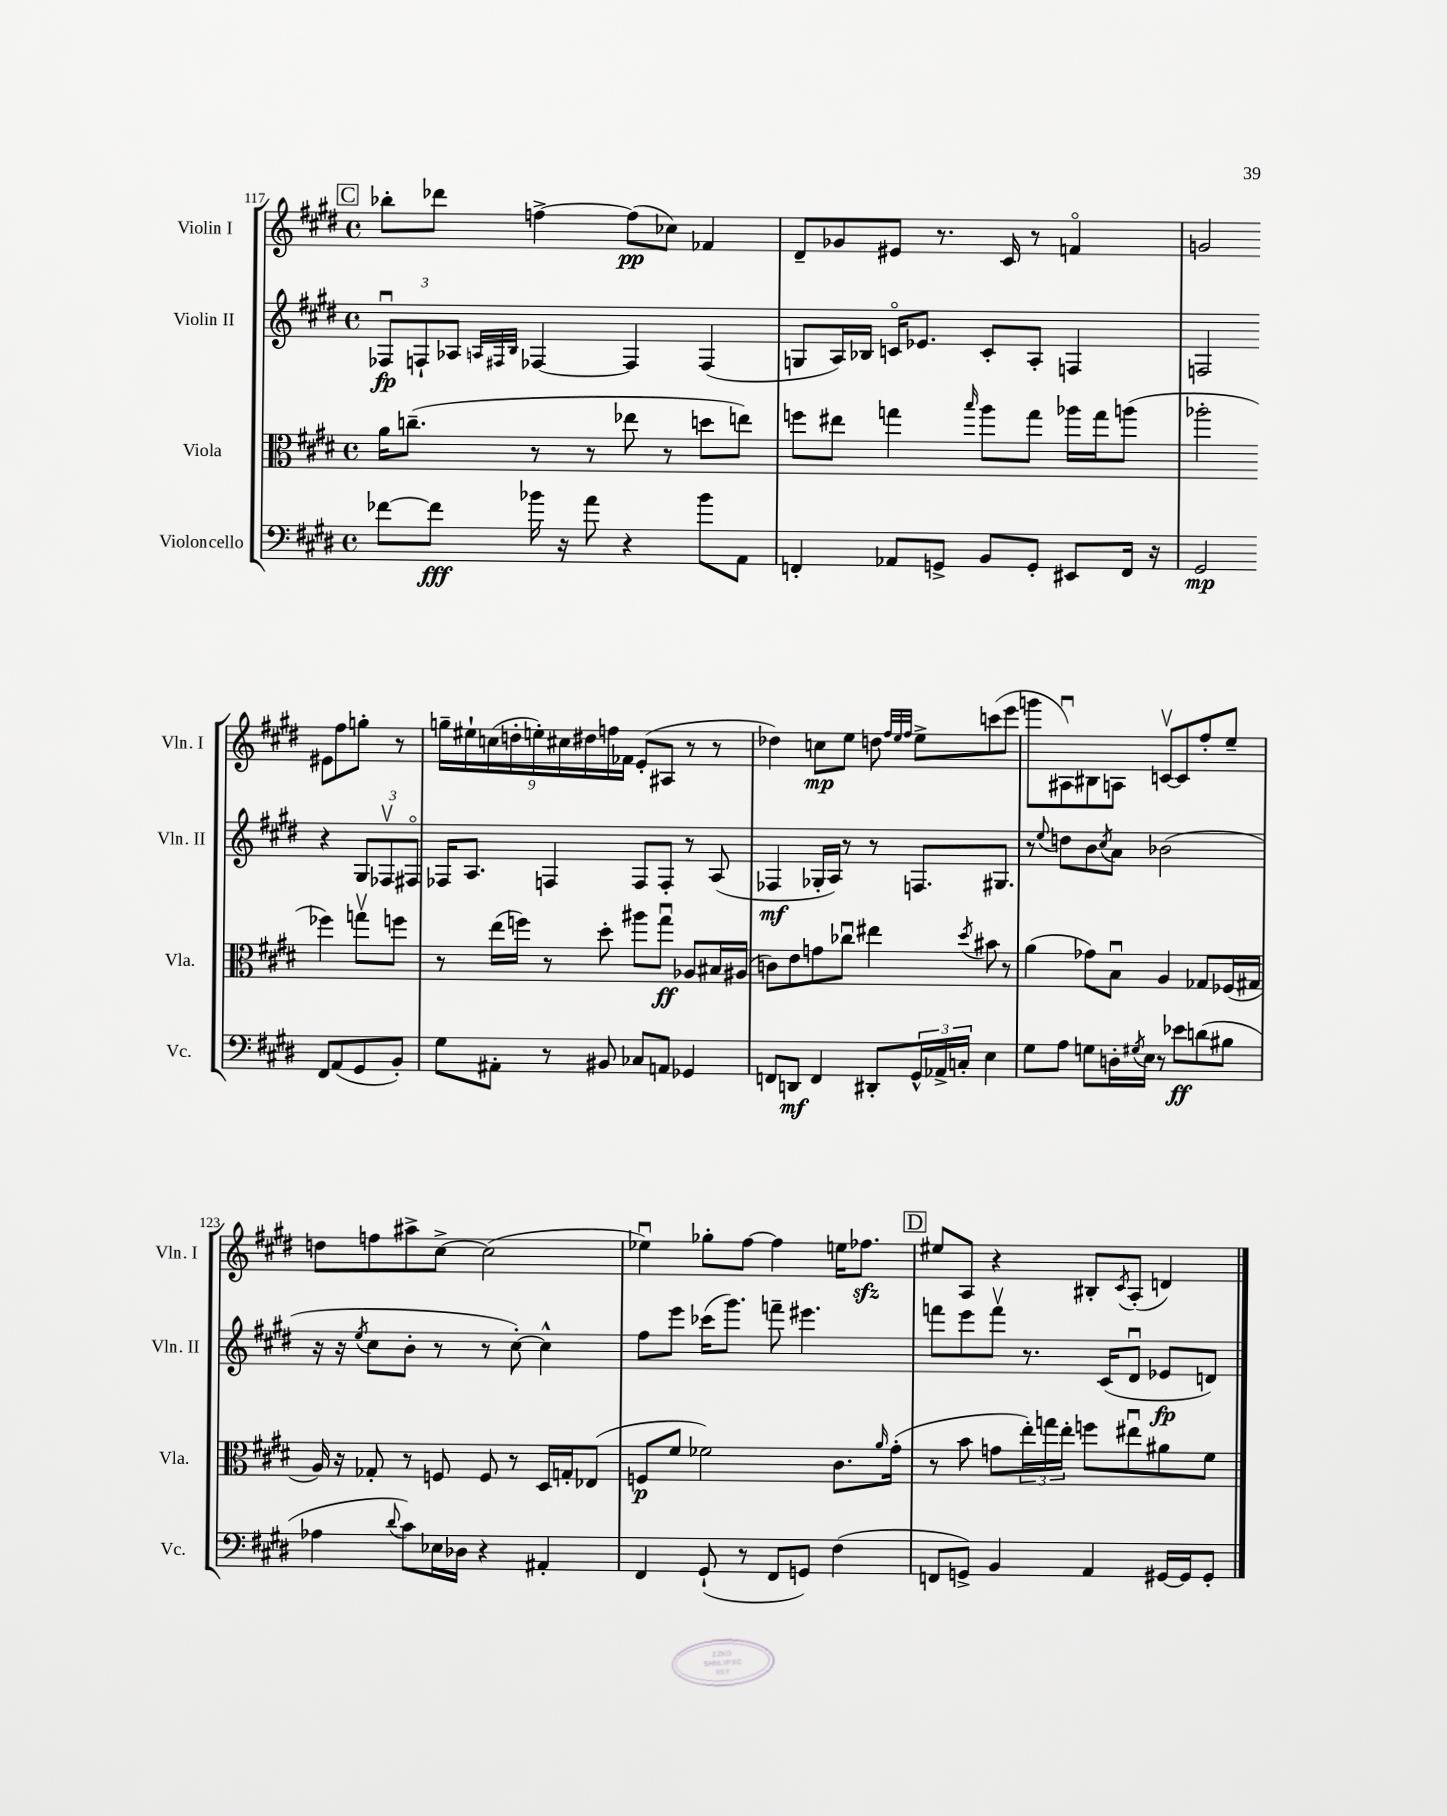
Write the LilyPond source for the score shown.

<<
\new StaffGroup <<
\new Staff = "s0" \with { instrumentName = "Violin I" shortInstrumentName = "Vln. I" } {
    \clef treble \key e \major \defaultTimeSignature \time 4/4
    \mark \markup { \box "C" } bes''8-. des'''8 f''4~-> f''8\pp( ces''8) fes'4 |
    dis'8-- ges'8 eis'8 r8. cis'16 r8 f'4\flageolet |
    g'2 eis'8 fis''8 g''8-. r8 |
    \tuplet 9/8 { g''16-- eis''16-! c''16( d''16-. e''16-.) cis''16 dis''16 f''16 fes'16 } e'8-.( ais8 r8 r8 |
    des''4) c''8\mp e''8 d''8 \grace { fis''32 e''32 fis''32 } e''8-> c'''8( e'''8 |
    g'''8 ais8\downbow) bis8 a8 c'8~\upbow c'8 fis''8-. e''8-- |
    d''8 f''8 ais''8-> cis''8~-> cis''2( |
    ees''4\downbow) ges''8-. fis''8~ fis''4 e''16 fes''8.\sfz |
    \mark \markup { \box "D" } eis''8 a8 r4 bis8-. \acciaccatura { cis'8 } a8-.( d'4) \bar "|." |
}
\new Staff = "s1" \with { instrumentName = "Violin II" shortInstrumentName = "Vln. II" } {
    \clef treble \key e \major \defaultTimeSignature \time 4/4
    \mark \markup { \box "C" } \tuplet 3/2 { fes8\downbow\fp f8-! aes8 } \grace { a32 fis32 b32 } fes4~ fes4 fes4( |
    g8 a16) bes16 c'16\flageolet ees'8. c'8-. a8-. f4 |
    f2 r4 \tuplet 3/2 { gis8 fes8\upbow fis8\flageolet } |
    fes16 a8. f4 f8 f8-. r8 a8( |
    fes4\mf ges16-. a16) r8 r8 f8. gis8. |
    r8 \appoggiatura { e''8 } d''8 b'8 \acciaccatura { cis''8 } a'8 bes'2( |
    r16 r16 \acciaccatura { e''8 } cis''8 b'8-. r8 r8 cis''8~-.) cis''4-^ |
    fis''8 e'''8 ces'''16( gis'''8.) f'''8-- eis'''4. |
    \mark \markup { \box "D" } f'''8 e'''8 f'''8\upbow r8. cis'16( dis'8\downbow ees'8\fp d'8) \bar "|." |
}
\new Staff = "s2" \with { instrumentName = "Viola" shortInstrumentName = "Vla." } {
    \clef alto \key e \major \defaultTimeSignature \time 4/4
    \mark \markup { \box "C" } a'16 c''8.--( r8 r8 ees''8 r8 d''8 e''8) |
    f''8 eis''8 g''4 \grace { b''16 } a''8 g''8 aes''16 g''16 a''8( |
    aes''2-. fes''4) g''8\upbow f''8 |
    r8 e''16( f''16) r8 dis''8-. ais''8 gis''8\downbow\ff aes8 bis16 ais16( |
    c'8) e'8 g'8 ces''8\downbow eis''4 \acciaccatura { dis''8 } bis'8 r8 |
    a'4( ges'8) b8\downbow a4 ges8 fes16( gis16 |
    a16) r16 ges8-. r8 f8 f8 r8 dis16 g16-. ees8( |
    f8\p fis'8 fes'2) cis'8. \grace { a'16 } gis'16-.( |
    \mark \markup { \box "D" } r8 b'8 g'8 \tuplet 3/2 { e''16-.) g''16 e''16-. } f''8 eis''8\downbow ais'8 fis'8 \bar "|." |
}
\new Staff = "s3" \with { instrumentName = "Violoncello" shortInstrumentName = "Vc." } {
    \clef bass \key e \major \defaultTimeSignature \time 4/4
    \mark \markup { \box "C" } fes'8~ fes'8\fff bes'16 r16 a'8 r4 bes'8 a,8 |
    f,4-. aes,8 g,8-> b,8 g,8-. eis,8 f,16 r16 |
    gis,2\mp fis,8 a,8( gis,8 b,8-.) |
    gis8 ais,8-. r8 bis,8 ces8 a,8 ges,4 |
    f,8 d,8\mf f,4 dis,8-. \tuplet 3/2 { gis,16-^ aes,16-> c16-. } e4 |
    gis8 a8 g8 d16-. \acciaccatura { gis8 } e16 r8 ees'8\ff d'8( bis8 |
    aes4 \appoggiatura { dis'8 } cis'8) ees16 des16 r4 ais,4-. |
    fis,4 gis,8-!( r8 fis,8 g,8) fis4( |
    \mark \markup { \box "D" } f,8 g,8->) b,4 a,4 gis,16~ gis,16 gis,8-. \bar "|." |
}
>>
>>
\layout { \context { \Score currentBarNumber = #117 } }
